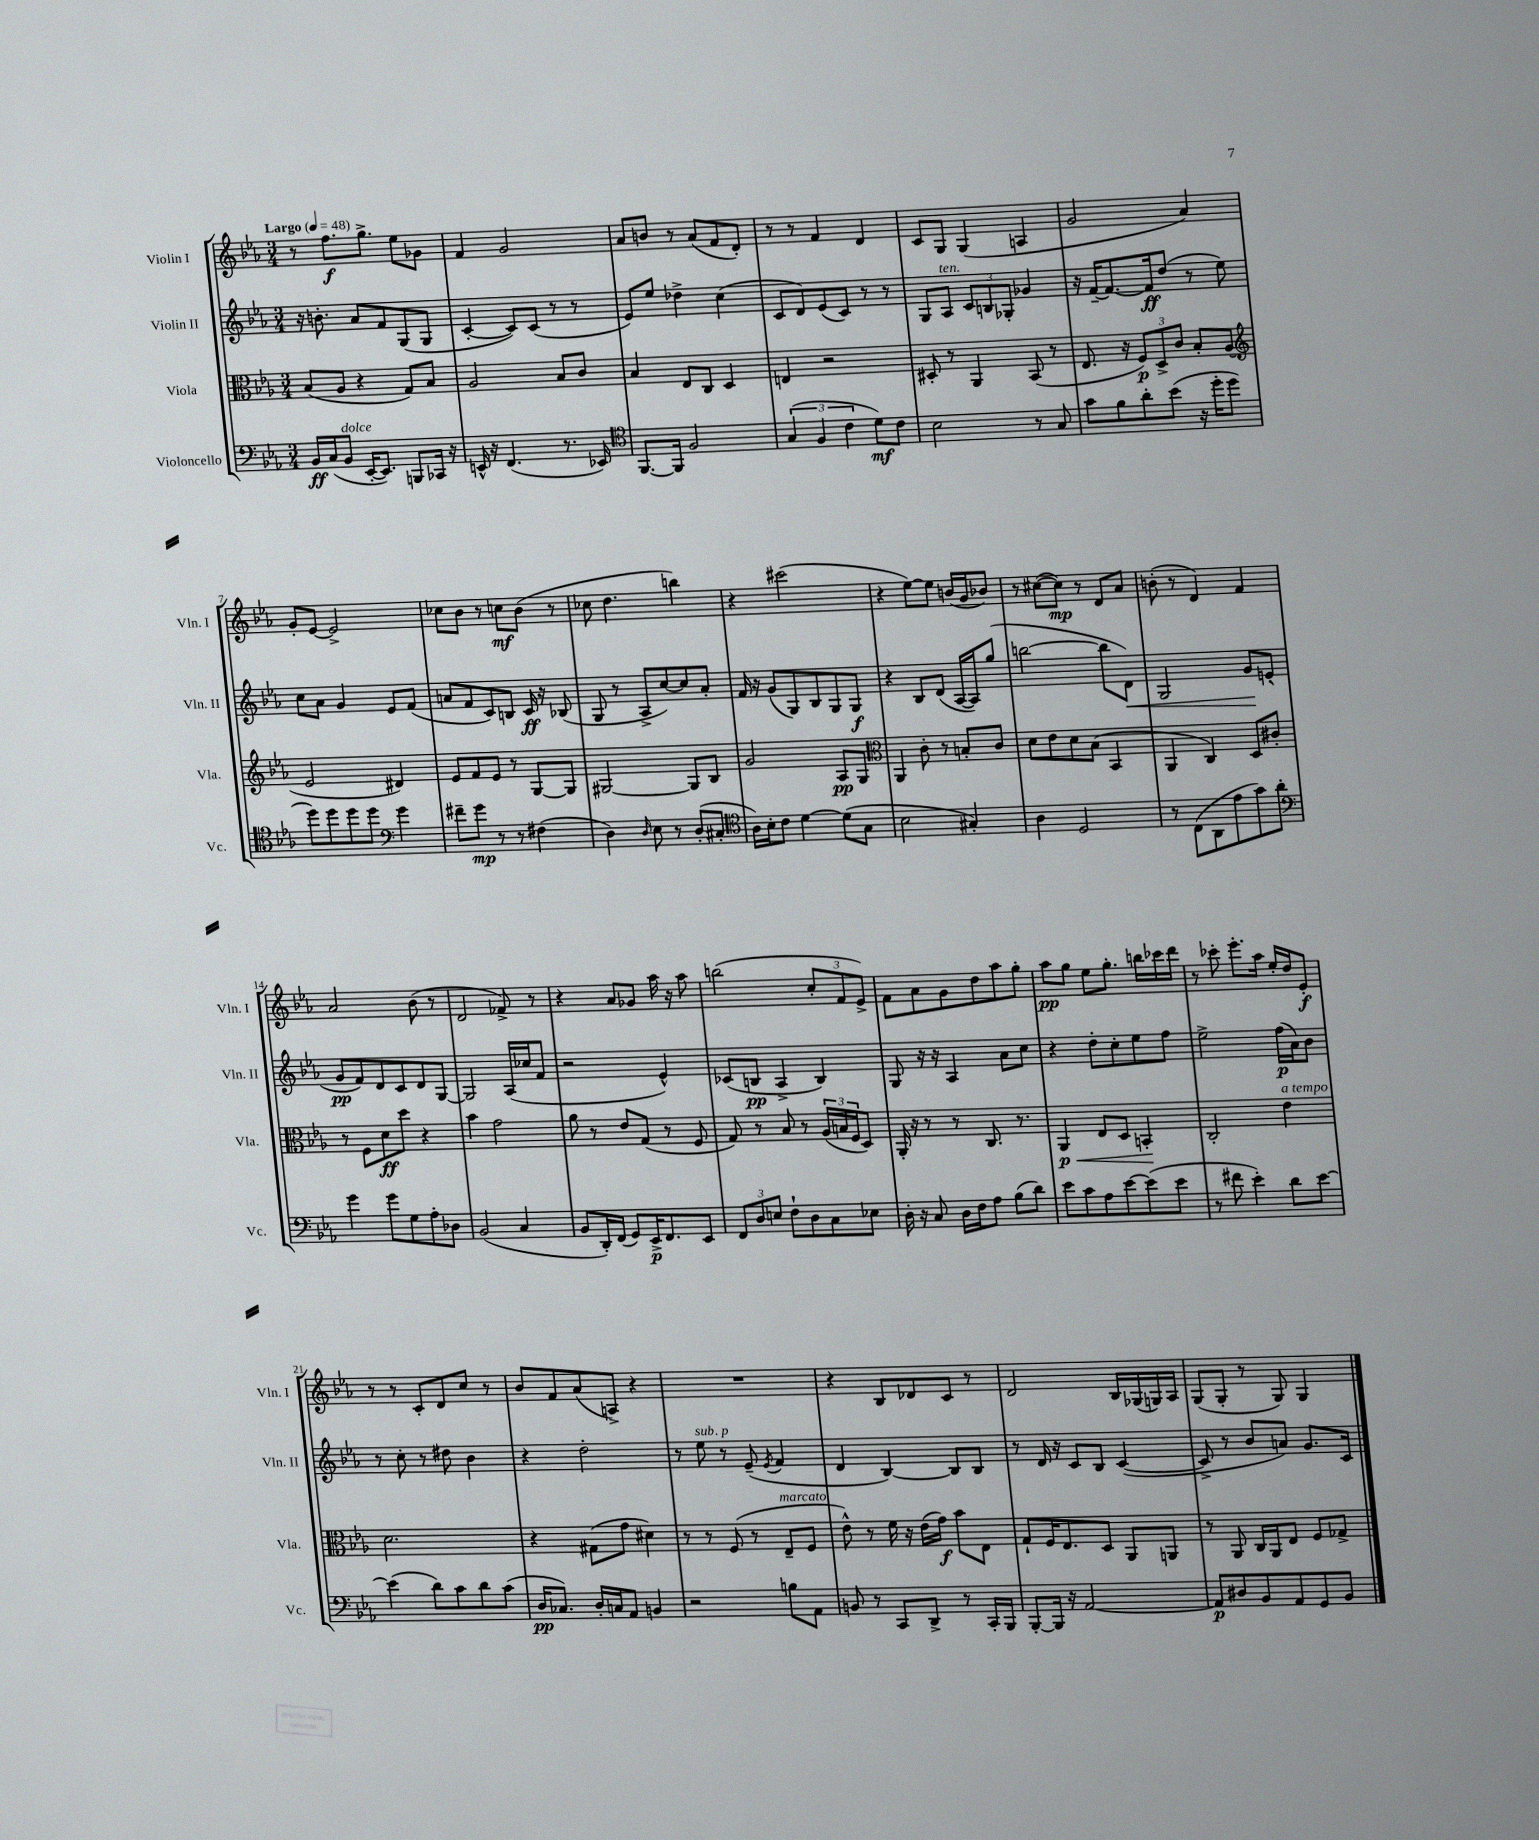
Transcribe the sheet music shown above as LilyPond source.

<<
\new StaffGroup <<
\new Staff = "s0" \with { instrumentName = "Violin I" shortInstrumentName = "Vln. I" } {
    \clef treble \key ees \major \numericTimeSignature \time 3/4 \tempo "Largo" 4 = 48
    r8 f''8.\f g''8.-> ees''8 ges'8 |
    f'4 g'2 |
    aes'8 b'8 r8 aes'8( f'8 d'8-.) |
    r8 r8 f'4 d'4 |
    c'8 g8 g4( a4 |
    g'2 aes'4) |
    g'8-. ees'8~ ees'2-> |
    ces''8 bes'8 r8 c''8\mf bes'8( r8 |
    ces''8 d''4. b''4) |
    r4 cis'''2( |
    r4 ees''8~) ees''8 b'16( g'16 bes'8) |
    r8 cis''8~( cis''8\mp) r8 d'8 aes'8 |
    b'8-.( r8 d'4) f'4 |
    aes'2 bes'8( r8 |
    d'2 fes'8->) r8 |
    r4 aes'8 ges'8 aes''16 r16 aes''8 |
    b''2( \tuplet 3/2 { c''8-. f'8 ees'8->) } |
    f'8 aes'8 g'8 d''8 aes''8 g''8-. |
    aes''8\pp g''8 ees''8 g''8.-. b''16 ces'''16 d'''16 |
    r8 ces'''8-. ees'''8.-. aes''16 ees''16-. d''16 ees'8-.\f |
    r8 r8 c'8-. d'8 c''8 r8 |
    bes'8 f'8 aes'8( a8->) r4 |
    R2. |
    r4 bes8 des'8 c'8 r8 |
    d'2 bes16 ges16( g16) aes16 |
    g8( g8-. r8 g8) g4 \bar "|." |
}
\new Staff = "s1" \with { instrumentName = "Violin II" shortInstrumentName = "Vln. II" } {
    \clef treble \key ees \major \numericTimeSignature \time 3/4
    r16 b'8.-. aes'8 f'8 g8( g8 |
    c'4~-. c'8) c'8( r8 r8 |
    ees'8) ees''8 des''4-> c''4( |
    c'8 d'8) ees'8( c'8) r8 r8 |
    g8 aes8^\markup { \italic "ten." } \tuplet 3/2 { c'8 b8 ges8-. } ges'4 |
    r16 f'16~-- f'8.~ f'16\ff d''8( r8 ees''8) |
    c''8 aes'8 g'4 ees'8 f'8( |
    a'8 f'8 c'8) b8 c'16\ff r16 bes8( |
    g8 r8 aes8-> c''8~) c''8 aes'8-. |
    f'16 r16 g'8( g8) bes8 g8 g8\f |
    r4 bes8 d'8( aes16~ aes16) g''8( |
    b''2~ b''8 d'8\<) |
    g2 g'8\! e'8-.( |
    g'8\pp f'8) d'8 c'8 d'8 g8~ |
    g2 aes16( ces''16 f'8 |
    r2 ees'4-^) |
    ces'8( b8\pp aes4-> b4) |
    g8 r16 r16 aes4 aes'8 c''8 |
    r4 d''8-. c''8-. ees''8 f''8 |
    ees''2-> f''16\p( aes'16) bes'8 |
    r8 c''8-. r8 dis''8 bes'4 |
    r4 d''2-. |
    r8 ees''8^\markup { \italic "sub. p" } r8 ees'8--( \acciaccatura { ees'8 } f'4 |
    d'4 bes4~) bes8 bes8 |
    r8 d'16 r16 c'8 bes8 c'4~( |
    c'8-> r8 bes'8 a'8) g'8. c'16 \bar "|." |
}
\new Staff = "s2" \with { instrumentName = "Viola" shortInstrumentName = "Vla." } {
    \clef alto \key ees \major \numericTimeSignature \time 3/4
    bes8( aes8 r4 g8) bes8 |
    aes2 bes8 c'8 |
    bes4 ees8 c8 d4 |
    e4 r2 |
    dis8-. r8 aes,4 bes,8( r8 |
    ees8. r16 \tuplet 3/2 { f8\p) d8-> c'8 } bes8-. aes8( |
    \clef treble ees'2 dis'4) |
    ees'8 f'8 ees'8 r8 g8~ g8 |
    gis2~ gis8 bes8 |
    g'2 aes8\pp g8 |
    \clef alto aes,4 c'8-. r8 b8-. c'8 |
    d'8 ees'8 d'8 bes8( bes,4 |
    aes,4 c4) d8 cis'8-. |
    r8 f8 d'8\ff d''8 r4 |
    bes'4 g'2 |
    aes'8 r8 ees'8 g8( r8 f8 |
    g8) r8 bes8 r8 \tuplet 3/2 { aes16( b16 f16 } d8) |
    aes,16-. r16 r8 r8 c8. r8. |
    aes,4\p\< ees8 d8 b,4-.\! |
    c2-. ees'4^\markup { \italic "a tempo" } |
    d'2. |
    r4 gis8( g'8 dis'4) |
    r8 r8 f8( r8 ees8--^\markup { \italic "marcato" } f8 |
    ees'8-^) r8 f'16 r16 ees'16( g'16\f) bes'8 ees8 |
    g8-! f16 ees8. d8 aes,8 a,8 |
    r8 aes,8 c16 aes,16 ees8 f8 ges8-> \bar "|." |
}
\new Staff = "s3" \with { instrumentName = "Violoncello" shortInstrumentName = "Vc." } {
    \clef bass \key ees \major \numericTimeSignature \time 3/4
    bes,16\ff c16( bes,8^\markup { \italic "dolce" } ees,16~-. ees,8.) b,,8 ces,16 r16 |
    e,16-^ r16 f,4.( r8. ees,16) |
    \clef tenor f,8.~ f,16 f2 |
    \tuplet 3/2 { g4( f4 c'4 } d'8\mf) c'8 |
    bes2 r8 g8 |
    g'8 f'8 aes'8-. bes'8( r16 d''16-. d''8 |
    d''8) d''8 d''8 d''8 \clef bass g'4 |
    fis'8-- g'8\mp r8 r8 fis4( |
    d4) \grace { d16 } ees8 r8 d8-.( cis8-. |
    \clef tenor aes16) bes16-. c'8 d'4~ d'8( g8 |
    bes2 gis4-.) |
    aes4 d2 |
    r8 c8( aes,8 ees'8 g'8) aes'8-. |
    \clef bass g'4 g'8 g8 aes8-. des8 |
    bes,2( c4 |
    bes,8 d,16-.) f,16( g,8) ees,16->\p f,8. ees,8 |
    \tuplet 3/2 { f,8 d8 e8 } f8-! d8 c8 ees8 |
    d16-. r16 c8 d16 f16 aes8 bes8( d'8) |
    ees'8 c'8 aes8 ees'8~ ees'8( ees'8 |
    r8 fis'8 ees'4-.) d'8 ees'8~ |
    ees'4( d'8) c'8 d'8 c'8( |
    d16\pp ces8.) d16-. c16 aes,8 b,4 |
    r2 b8 aes,8 |
    b,8 r8 c,8 d,8-> r8 c,16-. bes,,16 |
    bes,,8~-. bes,,16 r16 aes,2~ |
    aes,8\p dis8 bes,8 aes,8 g,8 bes,8 \bar "|." |
}
>>
>>
